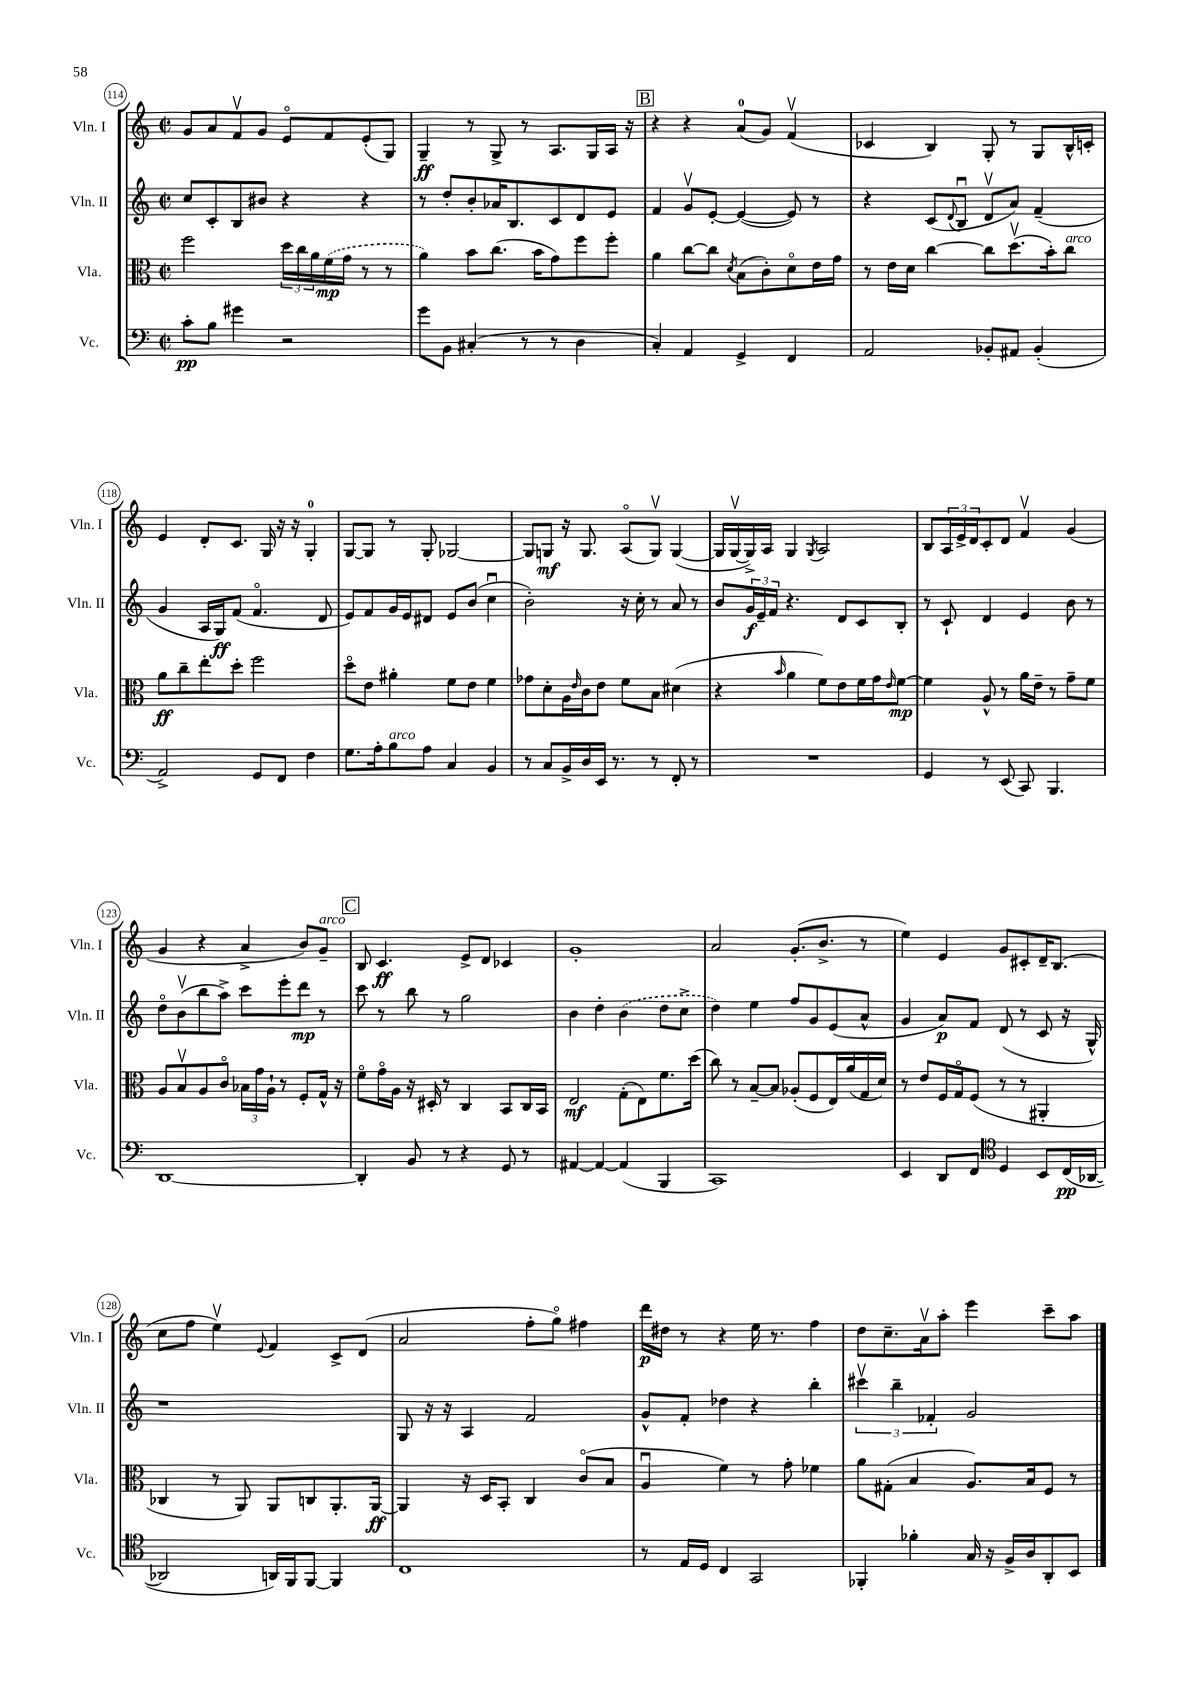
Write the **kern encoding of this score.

**kern	**dynam	**kern	**dynam	**kern	**dynam	**kern	**dynam
*part4	*part4	*part3	*part3	*part2	*part2	*part1	*part1
*staff4	*staff4	*staff3	*staff3	*staff2	*staff2	*staff1	*staff1
*I"Vc.	*	*I"Vla.	*	*I"Vln. II	*	*I"Vln. I	*
*I'Vc.	*	*I'Vla.	*	*I'Vln. II	*	*I'Vln. I	*
*clefF4	*	*clefC3	*	*clefG2	*	*clefG2	*
*k[]	*	*k[]	*	*k[]	*	*k[]	*
*M2/2	*	*M2/2	*	*M2/2	*	*M2/2	*
*met(c|)	*	*met(c|)	*	*met(c|)	*	*met(c|)	*
=114	=114	=114	=114	=114	=114	=114	=114
8c'\L	pp	2ff\	.	8cc/L	.	8g/L	.
8B\J	.	.	.	8c'/	.	8a/	.
4g#X\	.	.	.	8B/	.	8fv/	.
.	.	.	.	8b#X/J	.	8g/J	.
2r	.	24dd\LL	.	4r	.	8e/L	.
.	.	24cc\	.	.	.	.	.
.	.	24a\	.	.	.	.	.
.	.	(16f\	mp	.	.	8f/	.
.	.	16g\JJ	.	.	.	.	.
.	.	8r	.	4r	.	(8e'/	.
.	.	8r	.	.	.	8G/J)	.
=115	=115	=115	=115	=115	=115	=115	=115
8g\L	.	4a\)	.	8r	.	4G~/	ff
8BB\J	.	.	.	8dd'/L	.	.	.
(4C#X'/	.	8b\L	.	8b'/	.	8r	.
.	.	(8.cc\J	.	16a-X/K	.	8G^/	.
.	.	.	.	8.B/	.	.	.
8r	.	.	.	.	.	8r	.
.	.	16b\KL	.	.	.	.	.
8r	.	8g\)	.	8c/	.	8.A/L	.
4D\	.	8ff\	.	8d/	.	.	.
.	.	.	.	.	.	16G/L	.
.	.	8ff'\J	.	8e/J	.	16A/JJ	.
.	.	.	.	.	.	16r	.
!!LO:REH:place=s1:t=B
=116	=116	=116	=116	=116	=116	=116	=116
4C'/)	.	4a\	.	4f/	.	4r	.
4AA/	.	[8cc\L	.	8gv/L	.	4r	.
.	.	8cc\J]	.	[8e'/J	.	.	.
.	.	8qd/	.	.	.	.	.
4GG^/	.	(8B\L	.	(4e/_	.	(8a/L	.
.	.	8c'\)	.	.	.	8g/J)	.
4FF/	.	8d\	.	8e/])	.	(4fv/	.
.	.	16e\L	.	8r	.	.	.
.	.	16g\JJ	.	.	.	.	.
=117	=117	=117	=117	=117	=117	=117	=117
2AA/	.	8r	.	4r	.	4c-X/	.
.	.	16e\LL	.	.	.	.	.
.	.	16d\JJ	.	.	.	.	.
.	.	[4cc\	.	(8c/L	.	4B/)	.
.	.	.	.	8qqd/	.	.	.
.	.	.	.	8Bu/J	.	.	.
8BB-X'/L	.	8cc\L]	.	8dv/L	.	8G'/	.
8AA#X/J	.	(8.ddv\	.	8a/J)	.	8r	.
(4BB-'/	.	.	.	(4f~/	.	8G/L	.
.	.	16b'\k)	.	.	.	.	.
!	!	!LO:TX:a:i:t=arco	!	!	!	!	!
.	.	8cc\J	.	.	.	16B^^/L	.
.	.	.	.	.	.	16cn'/JJ	.
!!LO:LB:g=z
=118	=118	=118	=118	=118	=118	=118	=118
2AA^/)	.	8a\L	ff	4g/	.	4e/	.
.	.	8cc~\	.	.	.	.	.
.	.	8ee'\	.	16A/LL	.	8d'/L	.
.	.	.	.	16G/J)	ff	.	.
.	.	8dd'\J	.	(8f/J	.	8.c/J	.
8GG/L	.	2ff\	.	4.f/	.	.	.
.	.	.	.	.	.	16G/	.
8FF/J	.	.	.	.	.	16r	.
.	.	.	.	.	.	16r	.
4F\	.	.	.	.	.	4G'/	.
.	.	.	.	8d/	.	.	.
=119	=119	=119	=119	=119	=119	=119	=119
8.G\L	.	8dd\L	.	8e/L)	.	[8G/L	.
.	.	8e\J	.	8f/	.	8G/J]	.
16A'\k	.	.	.	.	.	.	.
!LO:TX:a:i:t=arco	!	!	!	!	!	!	!
8B\	.	4a#X'\	.	16g/L	.	8r	.
.	.	.	.	16e/J	.	.	.
8A\J	.	.	.	8d#X/J	.	8G'/	.
4C/	.	8f\L	.	8e/L	.	[2G-X/	.
.	.	8e\J	.	(8b/J	.	.	.
4BB/	.	4f\	.	4ccu\	.	.	.
=120	=120	=120	=120	=120	=120	=120	=120
8r	.	8g-X\L	.	2b'\)	.	8G-/L]	.
8C/L	.	8d'\	.	.	.	8Gn/J	mf
16BB^/L	.	16A\L	.	.	.	16r	.
.	.	16qqe/	.	.	.	.	.
16D/	.	16c\J	.	.	.	8.G/	.
16EE/JJ	.	8e\J	.	.	.	.	.
8.r	.	.	.	.	.	.	.
.	.	8f\L	.	16r	.	(8A/L	.
.	.	.	.	16cc'\	.	.	.
8r	.	8B\J	.	8r	.	8Gv/J)	.
8FF'/	.	(4d#X\	.	8a/	.	([4G/	.
8r	.	.	.	8r	.	.	.
=121	=121	=121	=121	=121	=121	=121	=121
1r	.	4r	.	8b/L	.	16G/LL]	.
.	.	.	.	.	.	[16Gv/	.
.	.	.	.	24g/L	f	16G^/])	.
.	.	.	.	24e~/	.	.	.
.	.	.	.	.	.	16A/JJ	.
.	.	.	.	24f/JJ	.	.	.
.	.	16qqb/	.	.	.	.	.
.	.	4a\	.	4.r	.	4G/	.
.	.	.	.	.	.	8qG/	.
.	.	8f\L)	.	.	.	2A/	.
.	.	8e\	.	8d/L	.	.	.
.	.	16f\L	.	8c/	.	.	.
.	.	16g\J	.	.	.	.	.
.	.	16qqe/	.	.	.	.	.
.	.	[8f\J	mp	8B'/J	.	.	.
=122	=122	=122	=122	=122	=122	=122	=122
4GG/	.	4f\]	.	8r	.	8B/L	.
.	.	.	.	8c`/	.	24A/L	.
.	.	.	.	.	.	24e^/	.
.	.	.	.	.	.	24d/J	.
8r	.	8A^^/	.	4d/	.	8c'/	.
(8EE/	.	8r	.	.	.	8d/J	.
8CC/)	.	16a\LL	.	4e/	.	4fv/	.
.	.	16e~\JJ	.	.	.	.	.
4.BBB/	.	8r	.	.	.	.	.
.	.	8g~\L	.	8b\	.	(4g/	.
.	.	8f\J	.	8r	.	.	.
!!LO:LB:g=z
=123	=123	=123	=123	=123	=123	=123	=123
[1DD	.	8A/L	.	8dd\L	.	4g/	.
.	.	8Bv/	.	(8bv\	.	.	.
.	.	8A/	.	8bb\	.	4r	.
.	.	8c/J	.	8aa^\J)	.	.	.
.	.	24B-X\LL	.	8ccc\L	.	4a^/	.
.	.	24g\	.	.	.	.	.
.	.	24A`\JJ	.	.	.	.	.
.	.	8r	.	8eee'\	.	.	.
.	.	8F'/L	.	8ddd\J	mp	8b/L)	.
!	!	!	!	!	!	!LO:TX:a:i:t=arco	!
.	.	16G^^/Jk	.	8r	.	8g~/J	.
.	.	16r	.	.	.	.	.
!!LO:REH:place=s1:t=C
=124	=124	=124	=124	=124	=124	=124	=124
4DD'/]	.	8f\L	.	8ccc\	.	8B/	.
.	.	16g\L	.	8r	.	4.c/	ff
.	.	16A\JJ	.	.	.	.	.
8BB/	.	16r	.	8bb\	.	.	.
.	.	16D#X'/	.	.	.	.	.
8r	.	8r	.	8r	.	.	.
4r	.	4C/	.	2gg\	.	8e^/L	.
.	.	.	.	.	.	8d/J	.
8GG/	.	8BB/L	.	.	.	4c-X/	.
8r	.	16C/L	.	.	.	.	.
.	.	16BB/JJ	.	.	.	.	.
=125	=125	=125	=125	=125	=125	=125	=125
[4AA#X/	.	2E/	mf	4b\	.	1g'	.
4AA#/_	.	.	.	4dd'\	.	.	.
(4AA#/]	.	(8G'\L	.	(4b\	.	.	.
.	.	8E\)	.	.	.	.	.
4BBB/	.	8.f\	.	8dd\L	.	.	.
.	.	.	.	8cc^\J	.	.	.
.	.	(16dd\Jk	.	.	.	.	.
=126	=126	=126	=126	=126	=126	=126	=126
1CC)	.	8cc\)	.	4dd\)	.	2a/	.
.	.	8r	.	.	.	.	.
.	.	[8B~/L	.	4ee\	.	.	.
.	.	8B/J]	.	.	.	.	.
.	.	(8A-X'/L	.	8ff/L	.	(8.g'/L	.
.	.	8F/	.	8g/	.	.	.
.	.	.	.	.	.	8.b^/J	.
.	.	16E/L)	.	(8e/	.	.	.
.	.	(16a/	.	.	.	.	.
.	.	16G/	.	8a^^/J	.	8r	.
.	.	16d/JJ)	.	.	.	.	.
=127	=127	=127	=127	=127	=127	=127	=127
4EE/	.	8r	.	4g/	.	4ee\)	.
.	.	8e/L	.	.	.	.	.
8DD/L	.	16F/L	.	8a/L)	p	4e/	.
.	.	16G/J	.	.	.	.	.
8FF/J	.	(8F/J	.	8f/J	.	.	.
*clefC4	*	*	*	*	*	*	*
4D/	.	8r	.	(8d/	.	8g/L	.
.	.	8r	.	8r	.	8c#X'/	.
8BB/L	.	4AA#X'/	.	8c/	.	16d~/K	.
.	.	.	.	.	.	(8.B/J	.
(16C/L	pp	.	.	16r	.	.	.
[16AA-X/JJ	.	.	.	16G^^/)	.	.	.
!!LO:LB:g=z
=128	=128	=128	=128	=128	=128	=128	=128
2AA-X/]	.	4C-X/	.	1r	.	8cc\L	.
.	.	.	.	.	.	8ff\J	.
.	.	8r	.	.	.	4eev\)	.
.	.	8AA/)	.	.	.	.	.
.	.	.	.	.	.	8qqe/	.
16AAn/LL)	.	8AA/L	.	.	.	4f/	.
16FF/J	.	.	.	.	.	.	.
[8FF/J	.	8Cn/	.	.	.	.	.
4FF/]	.	8.AA'/	.	.	.	8c^/L	.
.	.	.	.	.	.	(8d/J	.
.	.	[16AA/Jk	ff	.	.	.	.
=129	=129	=129	=129	=129	=129	=129	=129
1C	.	4AA/]	.	8G/	.	2a/	.
.	.	.	.	16r	.	.	.
.	.	.	.	16r	.	.	.
.	.	16r	.	4A/	.	.	.
.	.	16D/KL	.	.	.	.	.
.	.	8BB'/J	.	.	.	.	.
.	.	4C/	.	2f/	.	8ff'\L	.
.	.	.	.	.	.	8gg\J)	.
.	.	(8c/L	.	.	.	4ff#X\	.
.	.	8B/J	.	.	.	.	.
=130	=130	=130	=130	=130	=130	=130	=130
8r	.	4Au/	.	8g^^/L	.	16ddd\LL	p
.	.	.	.	.	.	16dd#X\JJ	.
16E/LL	.	.	.	8f'/J	.	8r	.
16D/JJ	.	.	.	.	.	.	.
4C/	.	4f\)	.	4dd-X\	.	4r	.
2GG/	.	8r	.	4r	.	16ee\	.
.	.	.	.	.	.	8.r	.
.	.	8g'\	.	.	.	.	.
.	.	4f-X\	.	4bb'\	.	4ff\	.
=131	=131	=131	=131	=131	=131	=131	=131
4FF-X'/	.	8a\L	.	6ccc#Xv\	.	8dd\L	.
.	.	(8G#X'\J	.	.	.	8.cc~\	.
.	.	.	.	6bb~\	.	.	.
4f-X'\	.	4B/	.	.	.	.	.
.	.	.	.	.	.	16av\k	.
.	.	.	.	6f-X'/	.	.	.
.	.	.	.	.	.	8aa'\J	.
16G/	.	8.A/L)	.	2g/	.	4eee\	.
16r	.	.	.	.	.	.	.
16F^/LL	.	.	.	.	.	.	.
16A/J	.	16B/k	.	.	.	.	.
8AA'/	.	8F/J	.	.	.	8ccc~\L	.
8BB/J	.	8r	.	.	.	8aa\J	.
==	==	==	==	==	==	==	==
*-	*-	*-	*-	*-	*-	*-	*-
